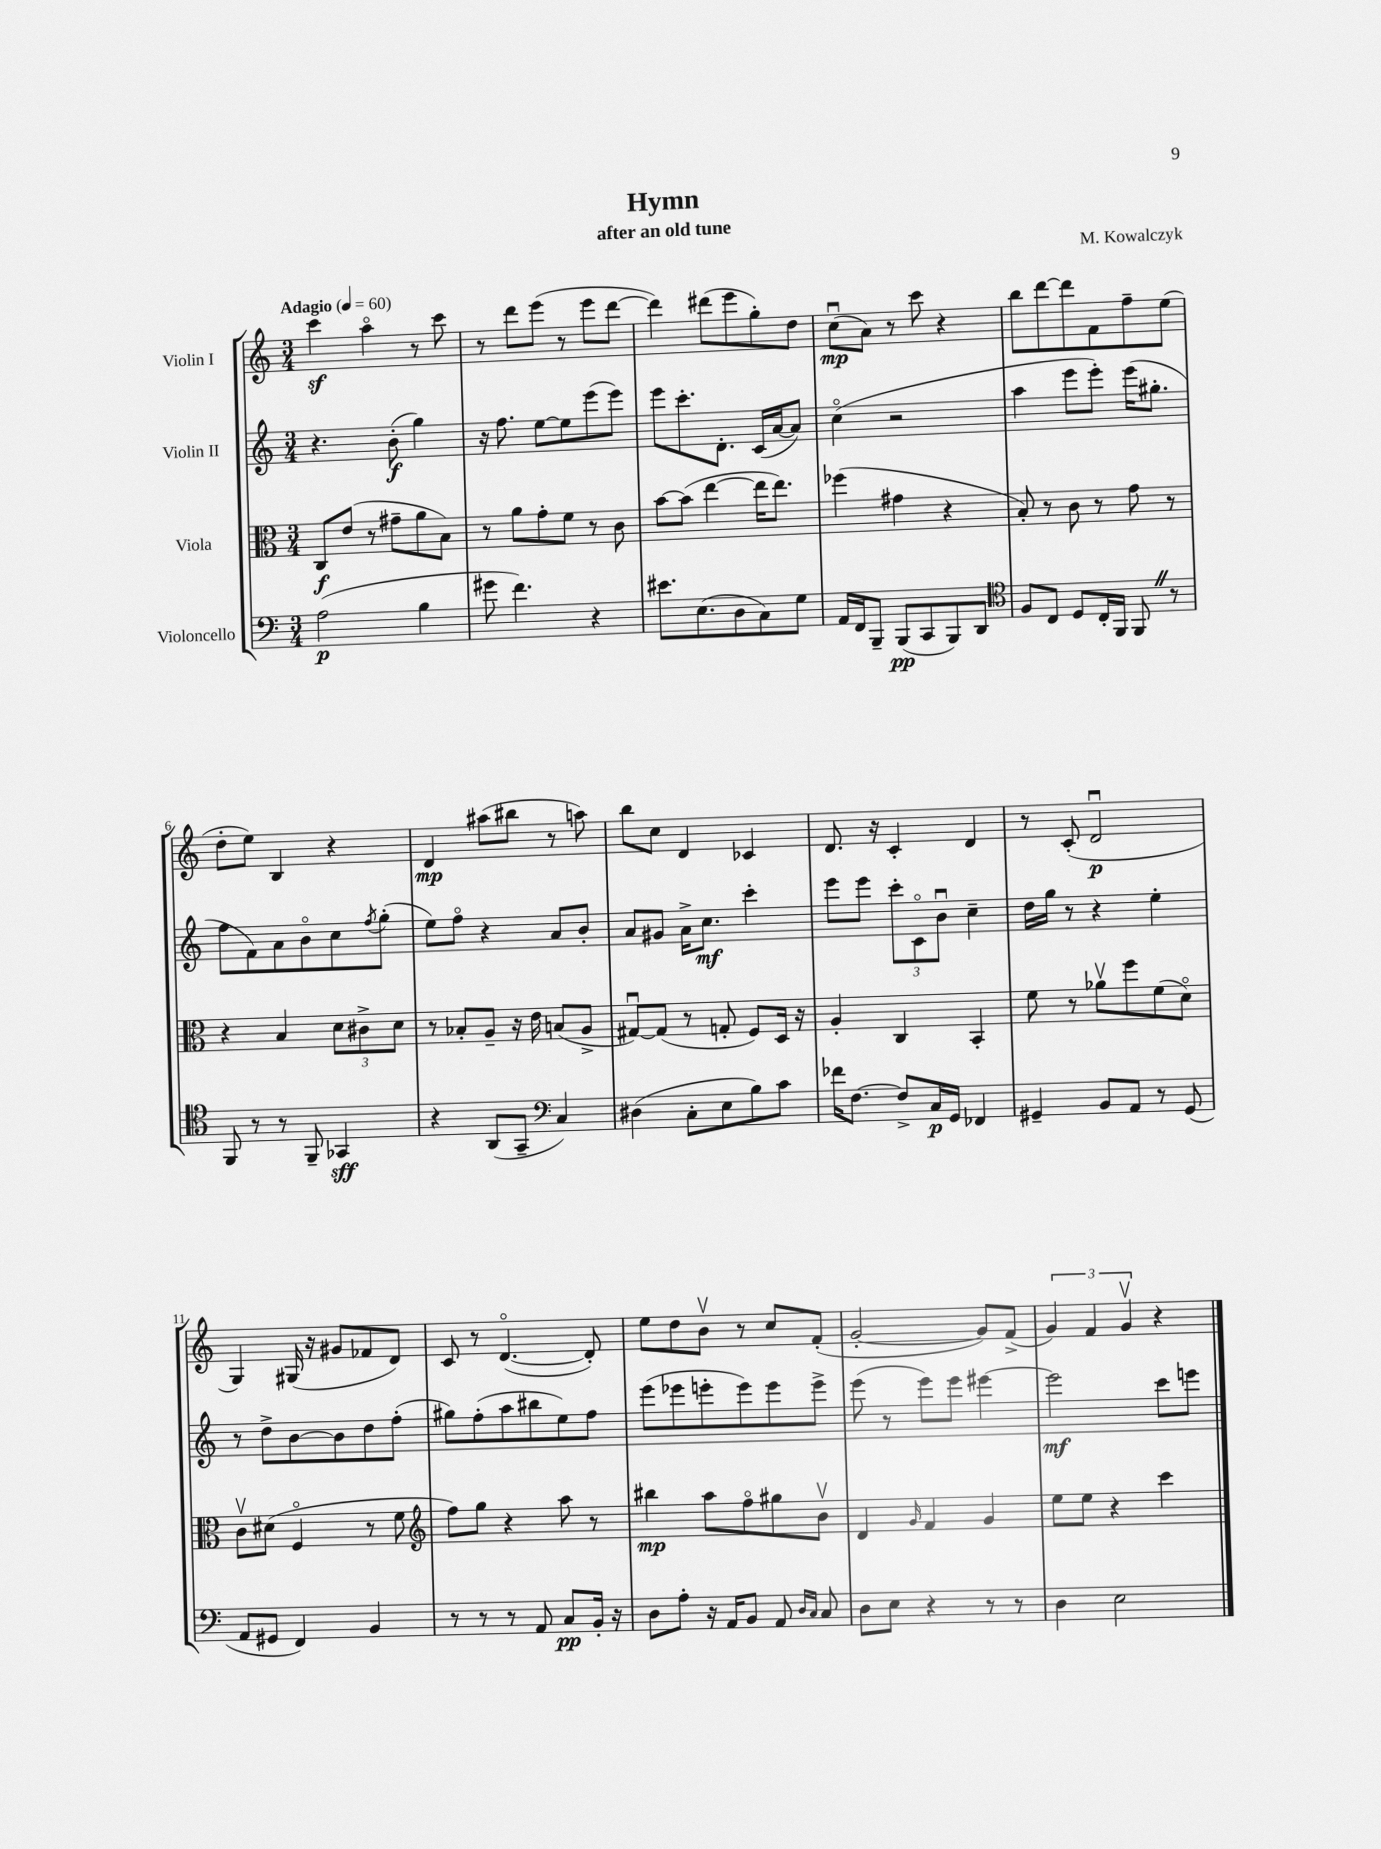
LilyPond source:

\header { title = "Hymn" composer = "M. Kowalczyk" subtitle = "after an old tune" }
<<
\new StaffGroup <<
\new Staff = "s0" \with { instrumentName = "Violin I" } {
    \clef treble \key c \major \numericTimeSignature \time 3/4 \tempo "Adagio" 4 = 60
    c'''4\sf a''4\flageolet r8 c'''8 |
    r8 d'''8 e'''8( r8 e'''8 d'''8~ |
    d'''4) dis'''8( e'''8 g''8-.) d''8 |
    c''8\downbow\mp( a'8) r8 c'''8 r4 |
    b''8 d'''8~ d'''8 f'8 f''8-- e''8( |
    d''8-. e''8) b4 r4 |
    d'4\mp ais''8( bis''8 r8 a''8) |
    b''8 c''8 d'4 ces'4 |
    d'8. r16 c'4-. d'4 |
    r8 c'8-.( d'2\downbow\p |
    g4) gis16( r16 gis'8 fes'8 d'8) |
    c'8 r8 d'4.~\flageolet( d'8-.) |
    e''8 d''8 b'8\upbow r8 c''8 f'8-.( |
    g'2~-. g'8) f'8->( |
    \tuplet 3/2 { g'4) f'4 g'4\upbow } r4 \bar "|." |
}
\new Staff = "s1" \with { instrumentName = "Violin II" } {
    \clef treble \key c \major \numericTimeSignature \time 3/4
    r4. b'8-.\f( g''4) |
    r16 f''8. e''8~ e''8 e'''8( e'''8) |
    e'''8 c'''8.-. d'8.-. c'16( a'16~ a'8) |
    c''4\flageolet( r2 |
    a''4 e'''8 e'''8-.) e'''16( gis''8.-. |
    f''8 f'8) a'8 b'8\flageolet c''8 \acciaccatura { f''8 } g''8-.( |
    e''8) f''8\flageolet r4 a'8 b'8-. |
    a'8 gis'8 a'16-> c''8.\mf c'''4-. |
    e'''8 e'''8 \tuplet 3/2 { c'''8-. c'8\flageolet b'8\downbow } c''4-- |
    d''16 g''16 r8 r4 e''4-. |
    r8 d''8-> b'8~ b'8 d''8 f''8-.( |
    gis''8) f''8-.( a''8 bis''8 e''8) f''8 |
    e'''8( ees'''8 e'''8-. e'''8) e'''8 e'''8-> |
    e'''8( r8 e'''8) e'''8 eis'''4~ |
    eis'''2\mf c'''8 e'''8 \bar "|." |
}
\new Staff = "s2" \with { instrumentName = "Viola" } {
    \clef alto \key c \major \numericTimeSignature \time 3/4
    c8\f e'8( r8 gis'8-- a'8 b8) |
    r8 a'8 g'8-. f'8 r8 c'8 |
    b'8~ b'8( e''4~ e''16 e''8.) |
    fes''4( gis'4 r4 |
    b8-.) r8 c'8 r8 g'8 r8 |
    r4 b4 \tuplet 3/2 { d'8 cis'8-> d'8 } |
    r8 bes8-. a8-- r16 e'16 b8( a8-> |
    gis8~\downbow) gis8( r8 g8-. f8) d16 r16 |
    a4-. c4 b,4-. |
    f'8 r8 aes'8\upbow f''8 f'8( d'8\flageolet) |
    c'8\upbow dis'8( f4\flageolet r8 f'8 |
    \clef treble f''8) g''8 r4 a''8 r8 |
    bis''4\mp a''8 f''8\flageolet gis''8 b'8\upbow |
    d'4 \grace { g'16 } f'4 g'4 |
    e''8 e''8 r4 c'''4 \bar "|." |
}
\new Staff = "s3" \with { instrumentName = "Violoncello" } {
    \clef bass \key c \major \numericTimeSignature \time 3/4
    a2\p( b4 |
    gis'8 f'4.) r4 |
    eis'8. e8.( d8 c8) g8 |
    a,16 f,16 b,,8-- b,,8\pp( c,8 b,,8) d,8 |
    \clef tenor f8 c8 d8 c16-. f,16 f,8 \once \override BreathingSign.text = \markup { \musicglyph "scripts.caesura.straight" } \breathe r8 |
    f,8 r8 r8 f,8-- ges,4\sff |
    r4 a,8( g,8-- \clef bass c4) |
    dis4( c8-. e8 b8) c'8 |
    fes'16 f8.~ f8-> c16\p g,16 fes,4 |
    gis,4-- b,8 a,8 r8 gis,8( |
    a,8 gis,8 f,4) b,4 |
    r8 r8 r8 a,8 c8\pp b,16-. r16 |
    d8 a8-. r16 a,16 b,8 a,8 \grace { d16 c16 } c8 |
    d8 e8 r4 r8 r8 |
    d4 e2 \bar "|." |
}
>>
>>
